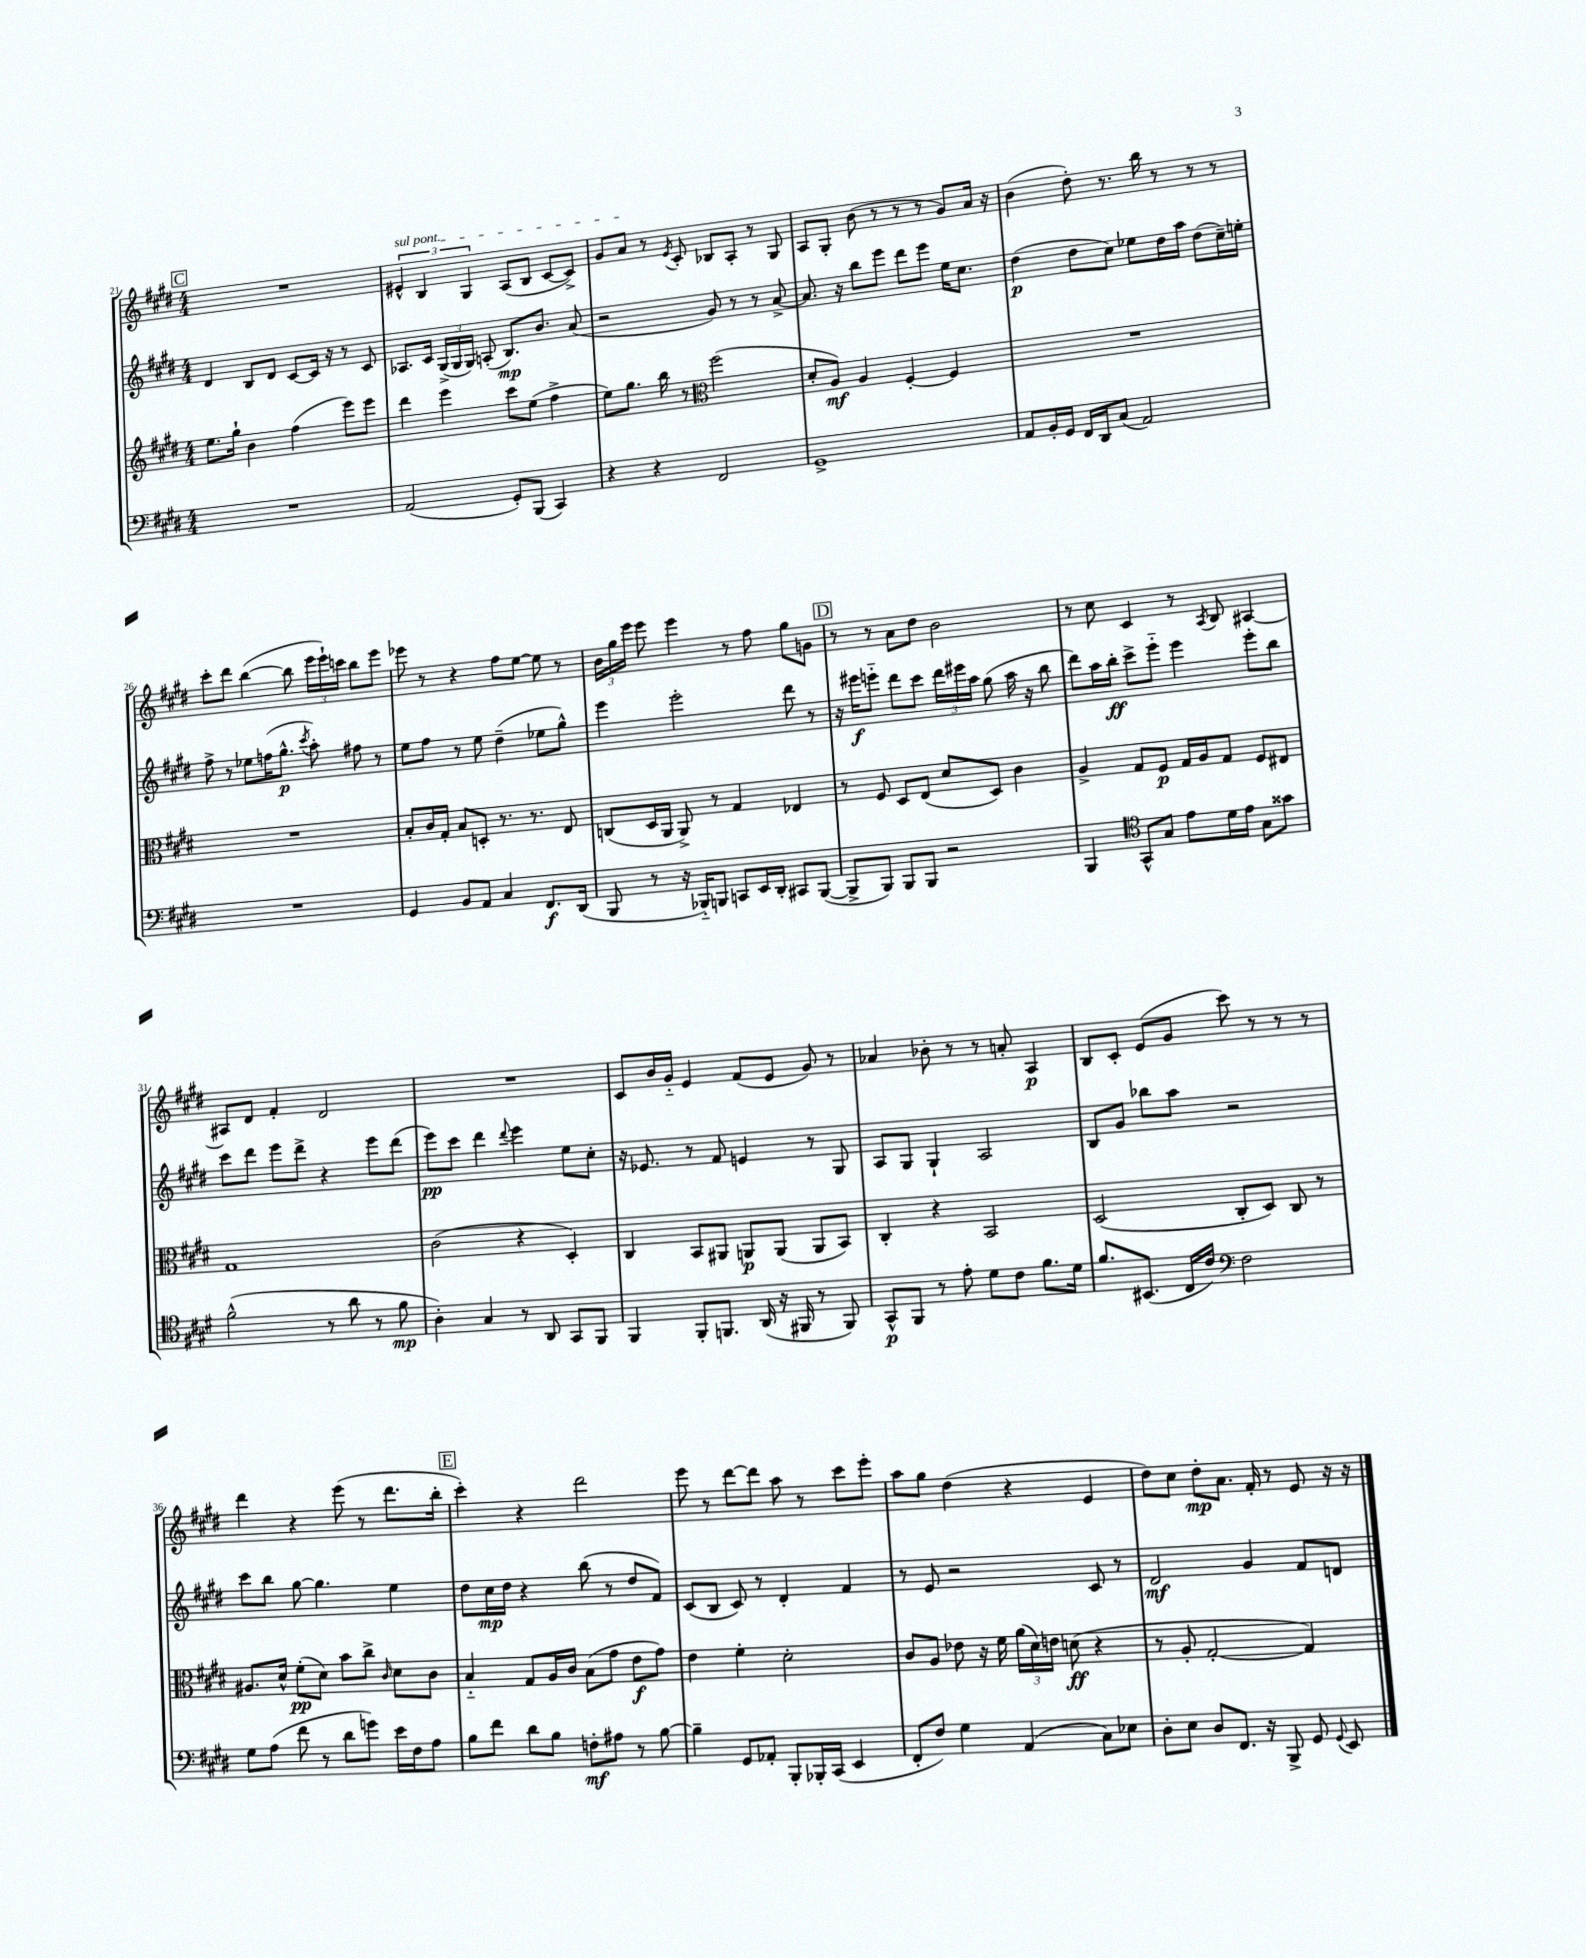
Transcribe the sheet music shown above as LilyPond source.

<<
\new StaffGroup <<
\new Staff = "s0" {
    \clef treble \key e \major \numericTimeSignature \time 4/4
    \autoBeamOff \mark \markup { \box "C" } R1 |
    \tuplet 3/2 { \once \override TextSpanner.bound-details.left.text = \markup { \italic "sul pont." } eis'4-^\startTextSpan b4 gis4 } a8[( b8] cis'8[~ cis'8]->) |
    gis'8[ a'8]\stopTextSpan r8 \acciaccatura { e'8 } cis'8-. bes8[ a8]-. r8 gis8 |
    a8[ gis8]-. b'8( r8 r8 r8 gis'8[) a'16] r16 |
    b'4( dis''8-.) r8. b''16 r8 r8 r8 |
    cis'''8[-. dis'''8] b''4~( b''8 \tuplet 3/2 { e'''16[ e'''16-!) c'''16] } b''8[ e'''8] |
    ees'''8 r8 r4 fis''8[ e''8]~ e''8 r8 |
    \tuplet 3/2 { b'16[ gis''16 e'''16] } e'''8 e'''4 r8 fis''8 gis''8[ g'8] |
    \mark \markup { \box "D" } r8 r8 a'8[ dis''8] b'2 |
    r8 cis''8 cis'4 r8 \acciaccatura { a8 } b8 ais4~ |
    ais8[ dis'8] fis'4-. dis'2 |
    R1 |
    cis'8[ b'16 gis'16]-_ e'4 fis'8[( e'8] gis'8) r8 |
    aes'4 bes'8-. r8 r8 a'8-. a4\p |
    b8[ cis'8]-. e'8[( gis'8] cis'''8) r8 r8 r8 |
    dis'''4 r4 e'''8( r8 dis'''8.[ b''16]-. |
    \mark \markup { \box "E" } cis'''4-.) r4 dis'''2 |
    e'''8 r8 dis'''8[~ dis'''8] a''8 r8 cis'''8[ e'''8]-. |
    a''8[ gis''8] dis''4( r4 e'4 |
    dis''8[) cis''8] dis''8[-.\mp a'8.] fis'16-. r8 e'8 r16 r16 \bar "|." |
}
\new Staff = "s1" {
    \clef treble \key e \major \numericTimeSignature \time 4/4
    \autoBeamOff \mark \markup { \box "C" } dis'4 b8[ dis'8] cis'8[~ cis'16] r16 r8 cis'8 |
    aes8.[ cis'16] \tuplet 3/2 { gis16[->( gis16 gis16]) } a8-.( b8.[\mp) b'8.] a'8( |
    r2 gis'8) r8 r8 a'8~-> |
    a'8. r16 b''8[ e'''8] dis'''8[ e'''8] e''16[ cis''8.] |
    dis''4\p( dis''8[ cis''8]) ees''8[ dis''16 a''16] dis''8[( cis''16--) e''16]-. |
    fis''8-> r8 ees''8[ f''16( gis''8.]-^\p \acciaccatura { cis'''8 } a''8-.) fis''8 r8 |
    e''8[ fis''8] r8 e''8 dis''4--( ees''8[ gis''8]-^) |
    e'''4 e'''2-. dis'''8 r8 |
    \mark \markup { \box "D" } r16 eis'''16[\f e'''8]-_ dis'''8[ cis'''8] \tuplet 3/2 { dis'''16[ eis'''16 a''16] } gis''8( a''16 r16 b''8 |
    dis'''8[) a''16 b''16]-.\ff cis'''8[-> e'''8]-_ e'''4 e'''8[-. b''8] |
    cis'''8[ dis'''8] e'''8[ dis'''8]-> r4 e'''8[ dis'''8]( |
    e'''8[\pp) cis'''8] dis'''4 \appoggiatura { dis'''8 } e'''4 e''8[ cis''8]-. |
    r16 ees'8. r8 fis'8 e'4 r8 gis8 |
    a8[ gis8] gis4-! a2 |
    b8[ gis'8] bes''8[ a''8] r2 |
    cis'''8[ b''8] gis''8~ gis''4. e''4 |
    \mark \markup { \box "E" } dis''8[ cis''16\mp dis''16] r4 b''8( r8 dis''8[ fis'8]) |
    cis'8[( b8] cis'8) r8 dis'4-. fis'4 |
    r8 e'8 r2 cis'8 r8 |
    dis'2\mf gis'4 fis'8[ d'8] \bar "|." |
}
\new Staff = "s2" {
    \clef treble \key e \major \numericTimeSignature \time 4/4
    \autoBeamOff \mark \markup { \box "C" } e''8.[ gis''16]-! b'4 fis''4( e'''8[) e'''8] |
    dis'''4 e'''4 cis'''8[ e''8]( fis''4-> |
    e''8[) gis''8.] b''16 r8 \clef alto fis''2( |
    dis'8[-. a8]\mf) a4 fis4~-. fis4 |
    R1 |
    R1 |
    b8[-. cis'16 gis16]-. b8[ d8]-. r8. r8. e8 |
    c8[( dis16 a,16] a,8->) r8 gis4 ees4 |
    \mark \markup { \box "D" } r8 fis8 dis8[ e8]( dis'8[ dis8]) cis'4 |
    a4-> gis8[ fis8]\p gis16[ a16 gis8] fis8[ eis8] |
    gis1 |
    cis'2( r4 dis4-.) |
    cis4 b,8[ ais,8] a,8[\p a,8]( a,8[ b,8]) |
    cis4-. r4 b,2 |
    dis2( cis8[-. dis8]) cis8 r8 |
    ais8.[ dis'16]-^ fis'8[-.\pp( dis'8]) b'8[ cis''8]-> \grace { cis'16 } dis'8[ cis'8] |
    \mark \markup { \box "E" } b4-_ gis8[ a16 cis'16] b8[( gis'8] e'8[\f gis'8]) |
    e'4 fis'4-. dis'2-. |
    cis'8[ a8] ees'8 r16 fis'16 \tuplet 3/2 { a'16[( dis'16) e'16] } d'8\ff( r4 |
    r8 a8-. gis2~-. gis4) \bar "|." |
}
\new Staff = "s3" {
    \clef bass \key e \major \numericTimeSignature \time 4/4
    \autoBeamOff \mark \markup { \box "C" } R1 |
    a,2( gis,8[-.) b,,8]( cis,4) |
    r4 r4 fis,2 |
    gis,1-> |
    a,8[ b,16-. gis,16] fis,16[ dis,16 cis8]( a,2) |
    R1 |
    gis,4 b,8[ a,8] cis4 fis,8.[\f dis,16]( |
    b,,8 r8 r16 bes,,16[-_) b,,8] c,8[ e,16 dis,16]-. cis,8[ b,,8]~( |
    \mark \markup { \box "D" } b,,8[-> b,,8]) b,,8[ b,,8] r2 |
    b,,4 \clef tenor gis,8[-^ gis8] e'8[ dis'16 e'16] gis8[ gisis'8] |
    fis'2-^( r8 a'8 r8 fis'8\mp |
    a4-.) gis4 r8 a,8 gis,8[ fis,8] |
    fis,4 fis,8[-. f,8.] a,16( r16 fis,16 r8 fis,8) |
    gis,8[-^\p fis,8] r8 e'8-. dis'8[ cis'8] fis'8.[ dis'16] |
    fis'8.[ bis,8.]( cis16[ cis'16]) \clef bass fis2 |
    gis8[ a8]( fis'8 r8 dis'8[ g'8]) e'16[ fis16 a8] |
    \mark \markup { \box "E" } b8[ fis'8] dis'8[ b8] f8[-.\mf ais8] r8 b8~ |
    b4-- gis,8[ aes,8]-. b,,8[-. bes,,16-. cis,16]( e,4 |
    fis,8[-. fis8]) gis4 a,4( cis8[) ees8] |
    dis8[-. e8] dis8[ fis,8.] r16 b,,8-> gis,8 \appoggiatura { gis,8 } e,8 \bar "|." |
}
>>
>>
\layout { \context { \Score currentBarNumber = #21 } }
